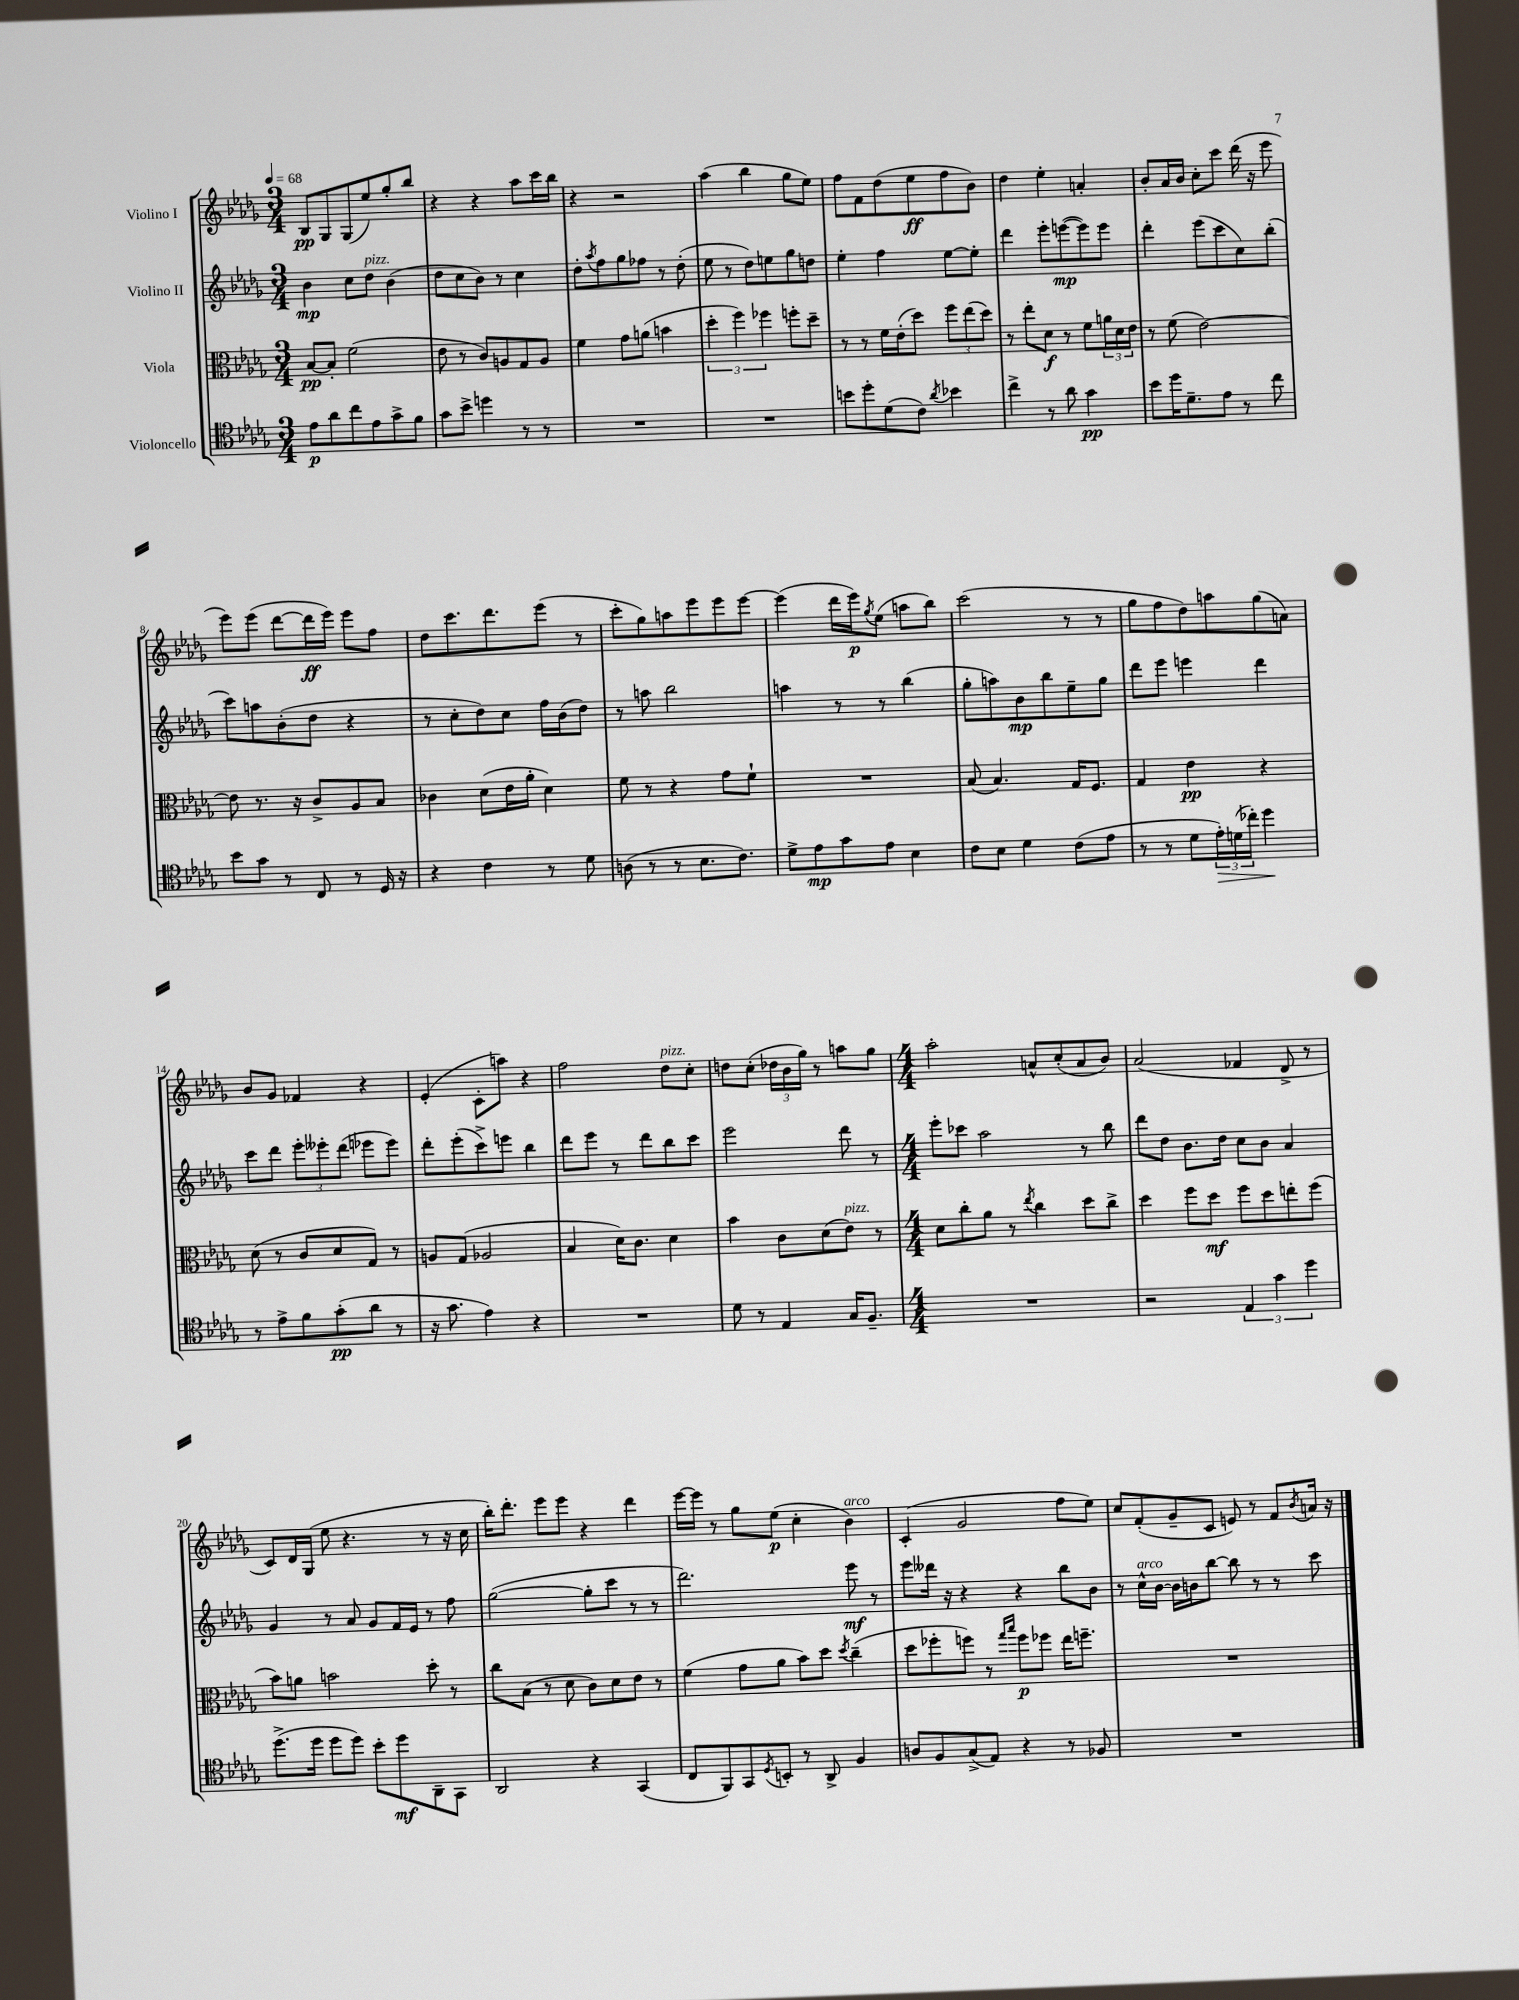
<<
\new StaffGroup <<
\new Staff = "s0" \with { instrumentName = "Violino I" } {
    \clef treble \key des \major \numericTimeSignature \time 3/4 \tempo 4 = 68
    bes8\pp ges8 ges8( ees''8) ges''8-. bes''8 |
    r4 r4 aes''8 c'''16 bes''16 |
    r4 r2 |
    aes''4( bes''4 ges''8 ees''8) |
    f''8 f'8 des''8( ees''8\ff f''8 bes'8) |
    des''4 ees''4-. a'4-. |
    bes'8-. aes'16 bes'16 c''8-. c'''8 des'''16( r16 ees'''8 |
    ees'''8) ees'''8( des'''8~ des'''16\ff ees'''16) ees'''8 f''8 |
    des''8 c'''8. des'''8. ees'''8( r8 |
    c'''8-. ges''8) a''8 ees'''8 ees'''8 ees'''8~ |
    ees'''4( des'''16 ees'''16\p) \acciaccatura { ges''8 } ees''8( a''8 bes''8) |
    c'''2( r8 r8 |
    ges''8 f''8 des''8) a''8 ges''8( a'8) |
    bes'8 ges'8 fes'4 r4 |
    ees'4-.( c'8-. a''8) r4 |
    f''2 des''8^\markup { \italic "pizz." } c''8-. |
    d''8 c''8-.( \tuplet 3/2 { des''16 bes'16 ges''16) } r8 a''8 ges''8 |
    \numericTimeSignature \time 4/4 aes''2-. a'8-^ c''8-.( a'8 bes'8) |
    aes'2( fes'4 des'8-> r8 |
    c'8) des'16 ges16( ees''8 r4. r8 r16 c''16 |
    bes''16-.) des'''8.-. ees'''8 ees'''8 r4 des'''4 |
    ees'''16~ ees'''16 r8 ges''8 ees''8\p( c''4-. bes'4^\markup { \italic "arco" }) |
    c'4-.( ges'2 f''8 ees''8) |
    c''8 f'8-.( ges'8-- c'8 e'8) r8 f'8 \acciaccatura { bes'8 } a'16 r16 \bar "|." |
}
\new Staff = "s1" \with { instrumentName = "Violino II" } {
    \clef treble \key des \major \numericTimeSignature \time 3/4
    bes'4\mp c''8 des''8^\markup { \italic "pizz." } bes'4( |
    des''8 c''8 bes'8) r8 c''4 |
    des''8-. \acciaccatura { aes''8 } f''8 ges''8 fes''8 r8 des''8-.( |
    ees''8 r8 des''8) e''8 ges''8 d''8 |
    ees''4-. f''4 ees''8~ ees''8-. |
    des'''4 ees'''8-. e'''8~\mp( e'''8) e'''8 |
    des'''4-. ees'''8( c'''8 c''8) bes''8-.( |
    c'''8) a''8 bes'8-.( des''8 r4 |
    r8 c''8-. des''8) c''8 f''16 bes'16( des''8) |
    r8 a''8 bes''2 |
    a''4 r8 r8 bes''4( |
    ges''8-. a''8) bes'8\mp bes''8 ees''8-- ges''8 |
    des'''8 ees'''8 e'''4 des'''4 |
    c'''8 des'''8 \tuplet 3/2 { ees'''8-. eeses'''8-. des'''8( } ees'''8 ees'''8) |
    des'''8-. ees'''8-.( c'''8->) e'''8 bes''4 |
    des'''8 ees'''8 r8 des'''8 bes''8 c'''8 |
    ees'''2 des'''8 r8 |
    \numericTimeSignature \time 4/4 ees'''8-. ces'''8 aes''2 r8 bes''8 |
    des'''8 des''8 bes'8. des''16 c''8 bes'8 aes'4 |
    ges'4 r8 aes'8 ges'8 f'16 ees'16 r8 f''8 |
    ges''2~( ges''8-. c'''8 r8 r8 |
    des'''2.) ees'''8\mf r8 |
    ees'''8 deses'''16 r16 r4 r4 bes''8 bes'8 |
    r8 c''16-^^\markup { \italic "arco" } bes'16~ bes'16 b'16 bes''8~ bes''8 r8 r8 c'''8 \bar "|." |
}
\new Staff = "s2" \with { instrumentName = "Viola" } {
    \clef alto \key des \major \numericTimeSignature \time 3/4
    bes8~\pp bes8-. f'2( |
    ees'8 r8 c'8) a8 ges8 a8 |
    f'4 ges'8 a'8( b'4 |
    \tuplet 3/2 { des''4-. f''4) fes''4 } f''8-. des''8-- |
    r8 r8 f'16 ees'16-.( des''8) \tuplet 3/2 { f''8 ees''8( des''8) } |
    r8 ees''8-. des'8\f r8 f'8 \tuplet 3/2 { a'16 des'16 ees'16 } |
    r8 f'8( ees'2~) |
    ees'8 r8. r16 c'8-> aes8 bes8 |
    ces'4 des'8( ees'16 aes'16-. des'4) |
    f'8 r8 r4 ges'8 f'8-! |
    R2. |
    bes8( bes4.) ges16 f8. |
    ges4 ees'4\pp r4 |
    des'8( r8 c'8 des'8 ges8) r8 |
    a8 ges8( aes2 |
    bes4 des'16) c'8. des'4 |
    bes'4 c'8 des'8( ees'8^\markup { \italic "pizz." }) r8 |
    \numericTimeSignature \time 4/4 des'8 c''8-. aes'8 r8 \acciaccatura { ees''8 } c''4 des''8 c''8-> |
    des''4 f''8 des''8\mf f''8 des''8 e''8-. f''8( |
    bes'8) a'8 b'2 des''8-. r8 |
    c''8 bes8( r8 des'8 c'8) des'8 ees'8 r8 |
    f'4( ges'8 aes'8 bes'8) des''8 \acciaccatura { des''8 } c''4--( |
    des''8 fes''8-. f''8) r8 \grace { ges''16 bes''16 } f''8\p fes''8 ees''16 f''8.-- |
    R1 \bar "|." |
}
\new Staff = "s3" \with { instrumentName = "Violoncello" } {
    \clef tenor \key des \major \numericTimeSignature \time 3/4
    ees'8\p aes'8 c''8 ees'8 ges'8-> f'8 |
    ges'8 bes'8-> d''4 r8 r8 |
    R2. |
    R2. |
    b'8 des''8-. des'8( c'8) \acciaccatura { aes'8 } bes'4 |
    c''4-> r8 aes'8 ges'4\pp |
    bes'8 des''16 des'8.-- ees'8 r8 c''8 |
    bes'8 ges'8 r8 c8 r8 des16 r16 |
    r4 c'4 r8 des'8 |
    a8( r8 r8 bes8. c'8.) |
    des'8-> ees'8\mp ges'8 ees'8 bes4 |
    c'8 bes8 des'4 c'8( ees'8 |
    r8 r8 des'8 \tuplet 3/2 { ees'16-.\>) d'16( ces''16-.) } des''4\! |
    r8 ees'8-> f'8 ges'8-.\pp( aes'8 r8 |
    r16 ges'8. ees'4) r4 |
    R2. |
    des'8 r8 ees4 ges16 f8.-- |
    \numericTimeSignature \time 4/4 R1 |
    r2 \tuplet 3/2 { ees4 ges'4 des''4 } |
    des''8.->( des''16 des''8 des''8) bes'8-. des''8\mf aes,8-- ges,8 |
    aes,2 r4 ges,4( |
    c8 f,8) ges,8 \acciaccatura { des8 } b,8-. r8 aes,8-> f4 |
    a8 f8 ges8->( ees8) r4 r8 fes8 |
    R1 \bar "|." |
}
>>
>>
